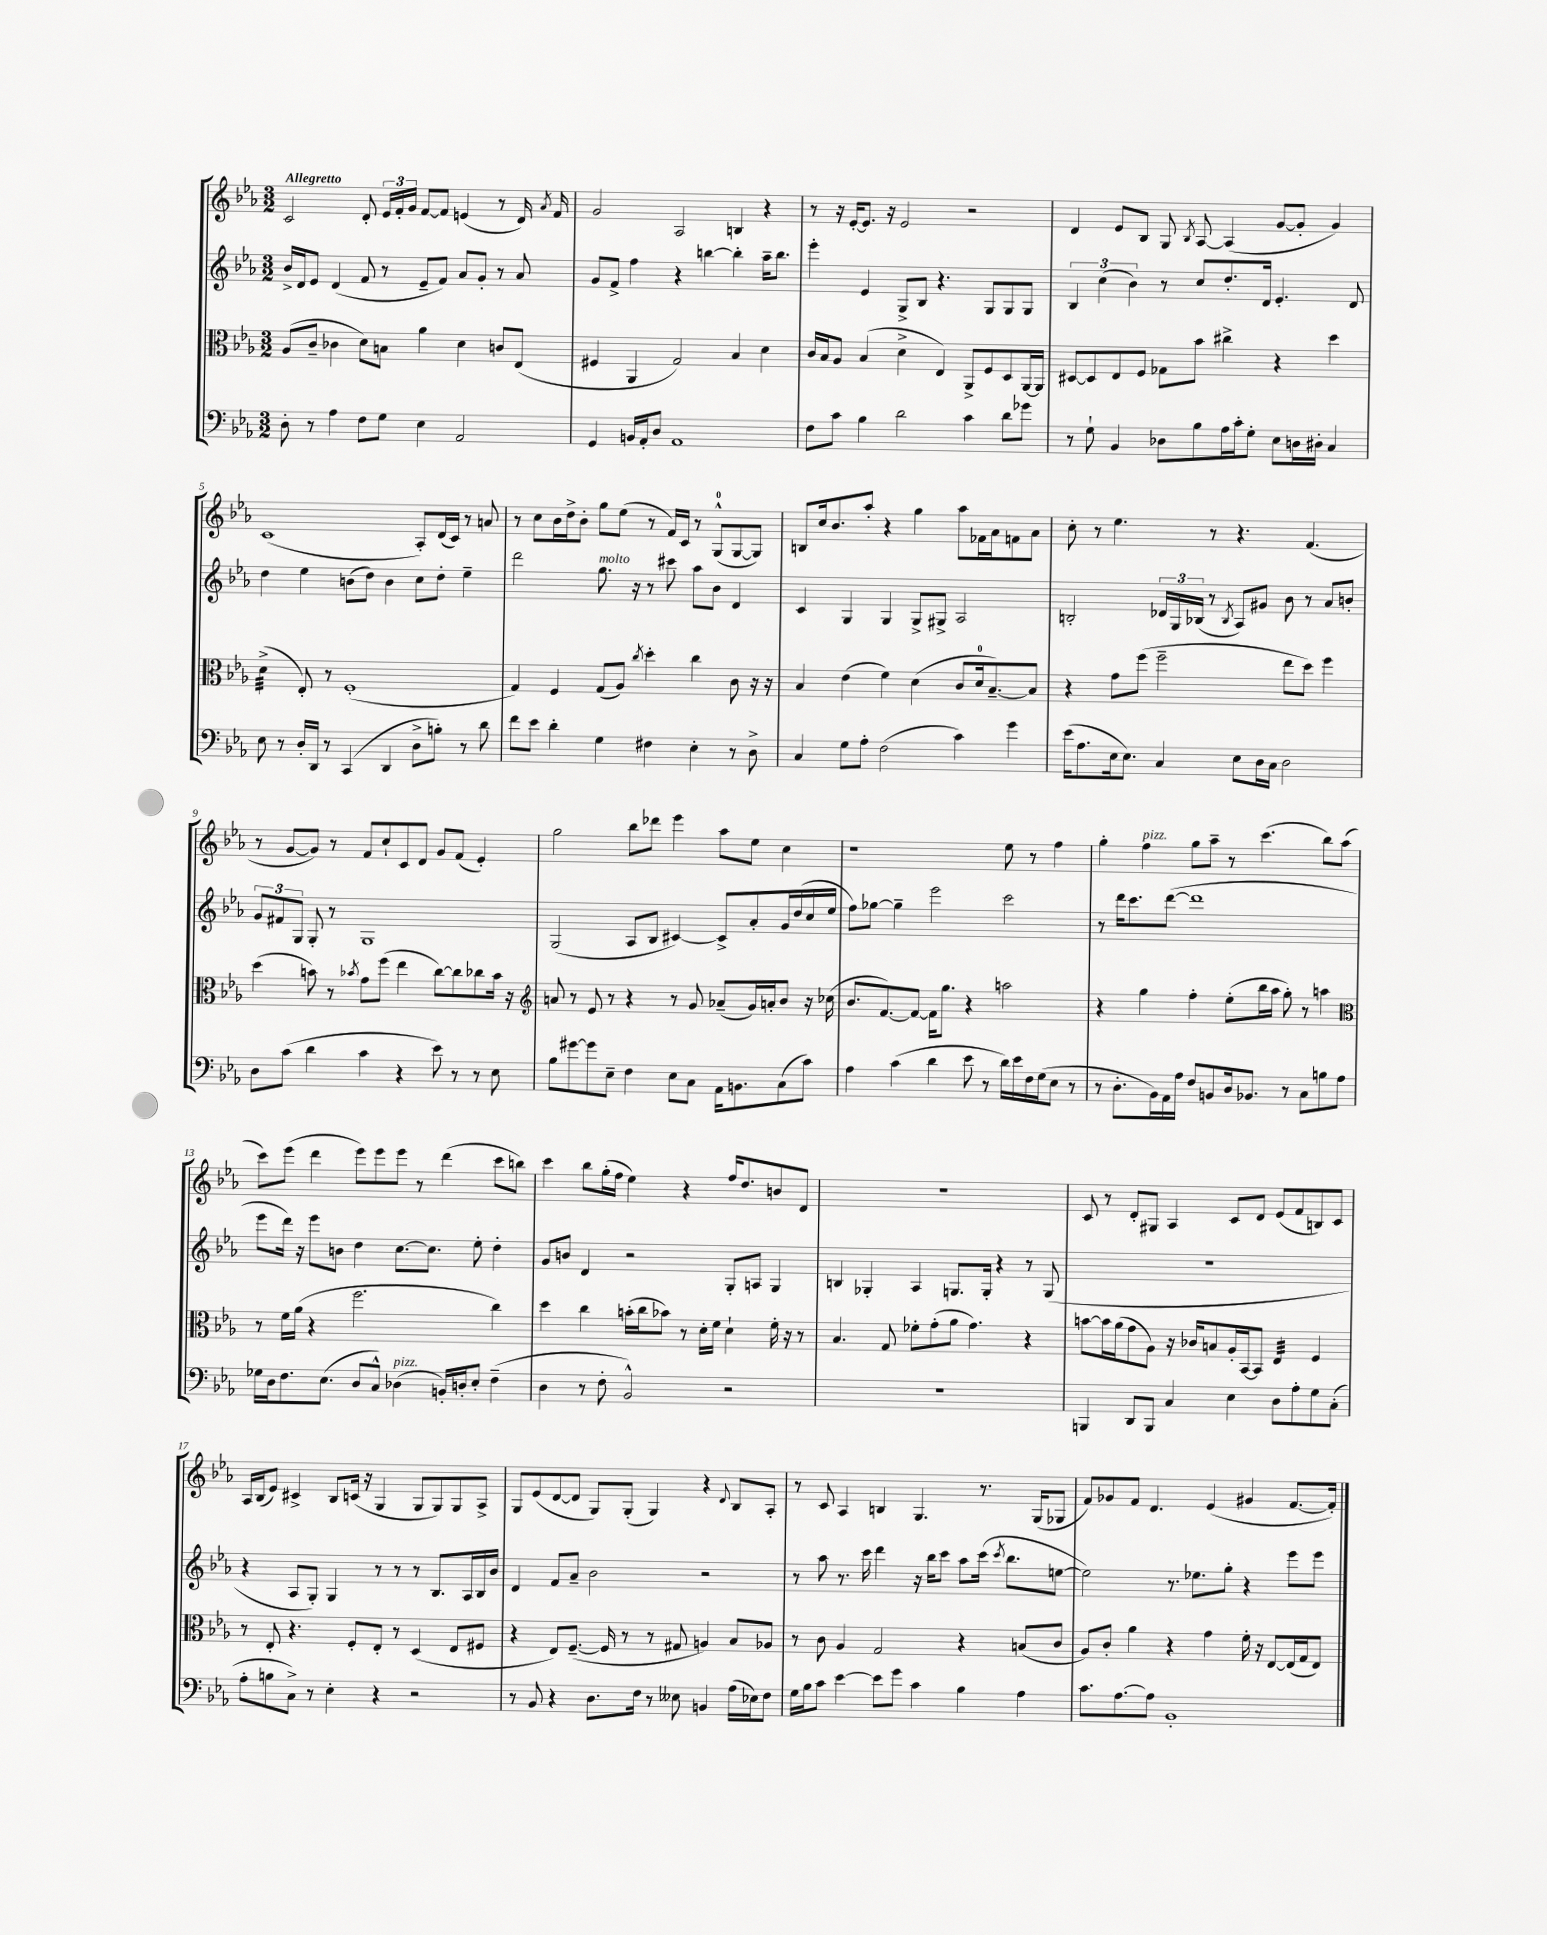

**kern	**kern	**kern	**kern
*staff4	*staff3	*staff2	*staff1
*clefF4	*clefC3	*clefG2	*clefG2
*k[b-e-a-]	*k[b-e-a-]	*k[b-e-a-]	*k[b-e-a-]
*M3/2	*M3/2	*M3/2	*M3/2
8D'\	(8A-/L	16b-^/LL	2c/
.	.	16d/J	.
8r	8c~/J	8e-/J	.
4A-\	4c-\	(4d/	.
8F\L	8d\L)	8f/	8d'/
8G\J	8B\J	8r	24e-/LL
.	.	.	24f'/
.	.	.	24g/JJ
4E-\	4a-\	8e-~/L	[8f/L
.	.	8f/J)	8f/]J
2AA-/	4d\	8a-/L	(4e/
.	.	8g'/J	.
.	8c/L	8r	8r
.	(8E-/J	8a-/	16d/)
.	.	.	8qa-/
.	.	.	16f/
=	=	=	=
4GG/	4F#/	8g/L	2g/
.	.	8f^/J	.
16BB/LL	4AA-/	4ff\	.
16AA-'/J	.	.	.
8D/J	.	.	.
1AA-	2G/)	4r	2A-/
.	.	[4bb\	.
.	4B-/	4bb'\]	4B/
.	4d\	16aa-~\LK	4r
.	.	8.bb\J	.
=	=	=	=
8F\L	16c/LL	4eee-'\	8r
.	16B-/J	.	.
8c\J	8A-/J	.	16r
.	.	.	[16e-'/LK
4B-\	(4B-/	4e-/	8.e-/]J
.	.	.	16r
2d\	4d^\	8G^/L	2e-/
.	.	8B-/J	.
.	4E-/)	4.r	.
4c\	8AA-^/L	.	2r
.	8F/	8G/L	.
8d\L	8D/	8G/	.
8g-\J	[16AA-/L	8G/J	.
.	16AA-/]JJ	.	.
=	=	=	=
8r	[8D#/L	6B-/	4d/
8G`\	8D#/]	.	.
.	.	(6cc\	.
4BB-/	8E-/	.	8e-/L
.	.	6b-\)	.
.	8F/J	.	8B-/J
8D-\L	8G-\L	8r	8G/
.	.	.	8qB-/
8B-\	8b-\J	8cc/L	[8A-/
16A-\L	4cc#^\	8.dd'/	(4A-/]
16c'\J	.	.	.
8G'\J	.	.	.
.	.	16d/Jk	.
8E-\L	4r	4.e-'/	[8g/L
16D\L	.	.	8g'/]J
16D#'\JJ	.	.	.
4C/	4dd\	.	4g/)
.	.	8d/	.
=	=	=	=
8E-\	(4d^\	4dd\	(1c
8r	.	.	.
16D'/LL	8E-'/)	4ee-\	.
16DD/JJ	.	.	.
8r	8r	.	.
(4CC/	(1F'	(8b\L	.
.	.	8dd\J)	.
4DD/	.	4b\	.
8D^\L	.	8cc\L	8A-'/L)
8B'\J)	.	8dd'\J	(16d/L
.	.	.	16c/JJ)
8r	.	4ee-~\	8r
8d\	.	.	8a/
=	=	=	=
8f\L	4G/)	2ddd\	8r
8e-\J	.	.	8cc\L
4d'\	4F/	.	16b-\L
.	.	.	16dd^\J
.	.	.	8b-'\J
4G\	(8G/L	8.gg\	8gg\L
.	8A-/J)	.	(8ee-\J
.	.	16r	.
.	8qcc/	.	.
4F#\	4dd'\	8r	8r
.	.	8ccc#\	16f/LL)
.	.	.	16c/JJ
4E-'\	4cc\	8aa-\L	8r
.	.	8b-\J	(8G^^/L
8r	8c\	4d/	[8G/
8D^\	16r	.	8G/]J)
.	16r	.	.
=	=	=	=
4C/	4B-/	4c/	8B/L
.	.	.	16cc/k
.	.	.	8.b-/
8G\L	(4e-\	4G/	.
8A-'\J	.	.	8aa-'/J
(2F\	4f\)	4G/	4r
.	(4d\	8G^/L	4gg\
.	.	8G#^/J	.
4c\)	8c/L	2A-/	8aa-\L
.	16d/k	.	16f-\L
.	[8.B-~/)	.	16a-\J
4g\	.	.	8f\
.	8B-/]J	.	8a-\J
=	=	=	=
(16e-\LK	4r	2B'/	8cc'\
8.A-\	.	.	.
.	.	.	8r
16E-\k	8g\L	.	4.ee-\
8.E-\J)	.	.	.
.	(8ff\J	.	.
4C/	2ff~\	24d-/LL	.
.	.	24G/	.
.	.	(24B-/JJ	.
.	.	8r	8r
.	.	8qB-/	.
8E-\L	.	8A-/L)	4.r
16D\L	.	8g#/J	.
16C\JJ	.	.	.
2D\	8ee-\L	8b-\	.
.	8dd\J)	8r	(4.f/
.	4ff\	8a-/L	.
.	.	8b'/J	.
=	=	=	=
8D\L	(4dd\	12g/L	8r
.	.	12f#/	.
(8c\J	.	.	[8g/L
.	.	12G/J	.
4d\	8b\)	8G'/	8g/]J)
.	8r	8r	8r
.	8qb-/	.	.
4c\	8g\L	1G	8f/L
.	(8ff\J	.	8cc`/
4r	4ee-\	.	8c/
.	.	.	8d/J
8e-\)	[8cc\L)	.	8g/L
8r	8cc\]	.	(8f/J
8r	8cc-\	.	4e-'/)
8E-\	16b-\Jk	.	.
.	16r	.	.
=	=	=	=
*	*clefG2	*	*
8B-\L	8a/	(2G/	2gg\
[8g#\	8r	.	.
8g#\]	8e-/	.	.
8E-~\J	8r	.	.
4F\	4r	8A-/L	8bb-\L
.	.	8B-/J	8ddd-\J
8E-\L	8r	[4c#/)	4eee-\
8C\J	8g/	.	.
16AA-\LK	(8a-~/L	8c#^/]L	8aa-\L
8.BB\	.	.	.
.	16g/L)	8a-'/	8ee-\J
.	16a'/J	.	.
(8C\	8b-/J	16g/L	4cc\
.	.	(16dd/	.
8c\J)	16r	16cc/	.
.	(16cc-\	16ee-/JJ	.
=	=	=	=
4A-\	8.b-/L	8ff\L)	1r
.	.	[8gg-\J	.
.	[8.f/)	.	.
(4c\	.	4gg-~\]	.
.	8f/_J	.	.
4d\	16f\]LK	2eee-\	.
.	8.gg\J	.	.
8e-\	4r	.	.
8r	.	.	.
16d\LL)	2aa\	2ccc\	8ee-\
16e-\	.	.	.
16F\	.	.	8r
(16G\J	.	.	.
8E-\J	.	.	4ff\
8r	.	.	.
=	=	=	=
8r	4r	8r	4gg'\
8.D'\L	.	16ddd\LK	.
.	.	8.ccc\	.
.	4gg\	.	4ff\
16BB-\L)	.	.	.
16AA-\	.	([8ddd\J	.
16A-\JJ	.	.	.
8F/L	4ff'\	1ddd]	8gg\L
8BB/	.	.	8aa-~\J
16D/k	(8ee-'\L	.	8r
8.BB-/J	.	.	.
.	16bb-\L	.	(4.ccc\
.	16aa-\JJ	.	.
8r	8gg'\)	.	.
8C\L	8r	.	.
8B\	4aa\	.	8bb-\L)
8A-\J	.	.	(8aa-\J
=	=	=	=
*	*clefC3	*	*
16G-\LL	8r	8eee-\L	8ccc\L)
16D\J	.	.	.
8.F\	16f\LL	16ddd\Jk)	(8eee-\J
.	(16a-\JJ	16r	.
.	4r	8eee-\L	4ddd\
(8.E-\J	.	.	.
.	.	8b\J	.
8D/L	2.ff\	4dd\	8eee-\L)
8C^^/J)	.	.	8eee-\
(4D-\	.	[8.cc\L	8eee-\J
.	.	.	8r
.	.	8.cc\]J	.
16BB'/LL)	.	.	(4ddd\
16D'/J	.	.	.
8E-'/J	.	8ee-'\	.
(4F~\	4cc\)	4dd'\	8ccc\L
.	.	.	8bb\J)
=	=	=	=
4D\	4dd\	8g/L	4ccc\
.	.	8b/J	.
8r	4cc\	4d/	8bb-\L
8F'\	.	.	(16gg'\L
.	.	.	16ff\JJ
2BB-^^/)	(16b'\LL	2r	4ee-\)
.	16cc\J	.	.
.	8b-\J)	.	.
.	8r	.	4r
.	16d'\LL	.	.
.	16f\JJ	.	.
2r	4d`\	8G'/L	16ff/LK
.	.	.	8.dd/
.	.	8A/J	.
.	16f'\	4G/	8b/
.	16r	.	.
.	8r	.	8d/J
=	=	=	=
1.r	4.B-/	4B/	1.r
.	.	4G-'/	.
.	8G/	.	.
.	8f-'\L	4A-/	.
.	(8g'\	.	.
.	8a-\J	8.G/L	.
.	4.g\)	.	.
.	.	16G'/Jk	.
.	.	4r	.
.	4r	8r	.
.	.	(8G/	.
=	=	=	=
4BBB/	[8b\L	1.r	8c/
.	16b\]L	.	8r
.	(16a-\J	.	.
8DD/L	8g\	.	8d'/L
8BBB/J	8A-\J)	.	8G#/J
4C/	16r	.	4A-/
.	16c-/LK	.	.
.	8B/	.	.
4E-\	16A-'/L	.	8c/L
.	[16BB-/J	.	.
.	8BB-/]J	.	8d/J
8D\L	4E-/	.	(8e-/L
8A-'\	.	.	8f/
8G\	4F/	.	8B/)
(8C'\J	.	.	8c/J
=	=	=	=
8A-'\L	8r	4r	16A-/LL
.	.	.	(16B-/J
8B\	8E-'/	.	8e-/J)
8C^\J)	4.r	8A-/L	4c#^/
8r	.	8G'/J)	.
4E-'\	.	4G/	8B-/L
.	8F'/L	.	(16c/Jk
.	.	.	16r
4r	8E-'/J	8r	4G/
.	8r	8r	.
2r	(4D/	8r	8G/L
.	.	8.B-/L	8G/)
.	8E-/L	.	8G/
.	.	16A-/L	.
.	8F#/J	16B-/	8A-^/J
.	.	16b-/JJ	.
=	=	=	=
8r	4r	4d/	8G/L
8BB-/	.	.	(8e-/
4r	8E-/L)	8f/L	[8d/
.	([8.F~/J	8a-~/J	8d/]J
8.D\L	.	2b-\	8G/L)
.	16F/]	.	.
.	8r	.	(8G'/J
16F\Jk	.	.	.
8r	8r	.	4G/)
8E--\	8G#/	.	.
4BB/	4A/)	2r	4r
.	.	.	8qqd/
(16A-\LL	8B-/L	.	8B-/L
16E-\J)	.	.	.
8F\J	8A-/J	.	8A-'/J
=	=	=	=
16G\LL	8r	8r	8r
16B-\J	.	.	.
8c\J	8c\	8aa-\	8c/
[4e-\	4A-/	8.r	4A-/
.	.	16ccc\	.
8e-\]L	2G/	4ddd\	4B/
8g\J	.	.	.
4c\	.	16r	4.G/
.	.	16bb-\LK	.
.	.	8ccc\J	.
4B-\	4r	8aa-\L	.
.	.	(16ccc\Jk	8.r
.	.	8qccc/	.
.	.	8.bb-\L	.
4A-\	(8B/L	.	.
.	.	.	(16G/LK
.	8c/J	[8ee\J	8G-/J
=	=	=	=
8.c\L	8A-/L)	2ee\])	8f/L)
.	8c'/J	.	8g-/
[8.A-\	.	.	.
.	4a-\	.	8f/J
8A-\]J	.	.	4.d/
1BB-'	4r	8.r	.
.	.	8.ee-\L	.
.	4g\	.	(4e-/
.	.	8gg'\J	.
.	16f'\	4r	4g#/
.	16r	.	.
.	[8E-/L	.	.
.	(16E-/]L	8eee-\L	[8.f/L
.	16G/J	.	.
.	8E-/J)	8eee-\J	.
.	.	.	16f'/]Jk)
==	==	==	==
*-	*-	*-	*-
